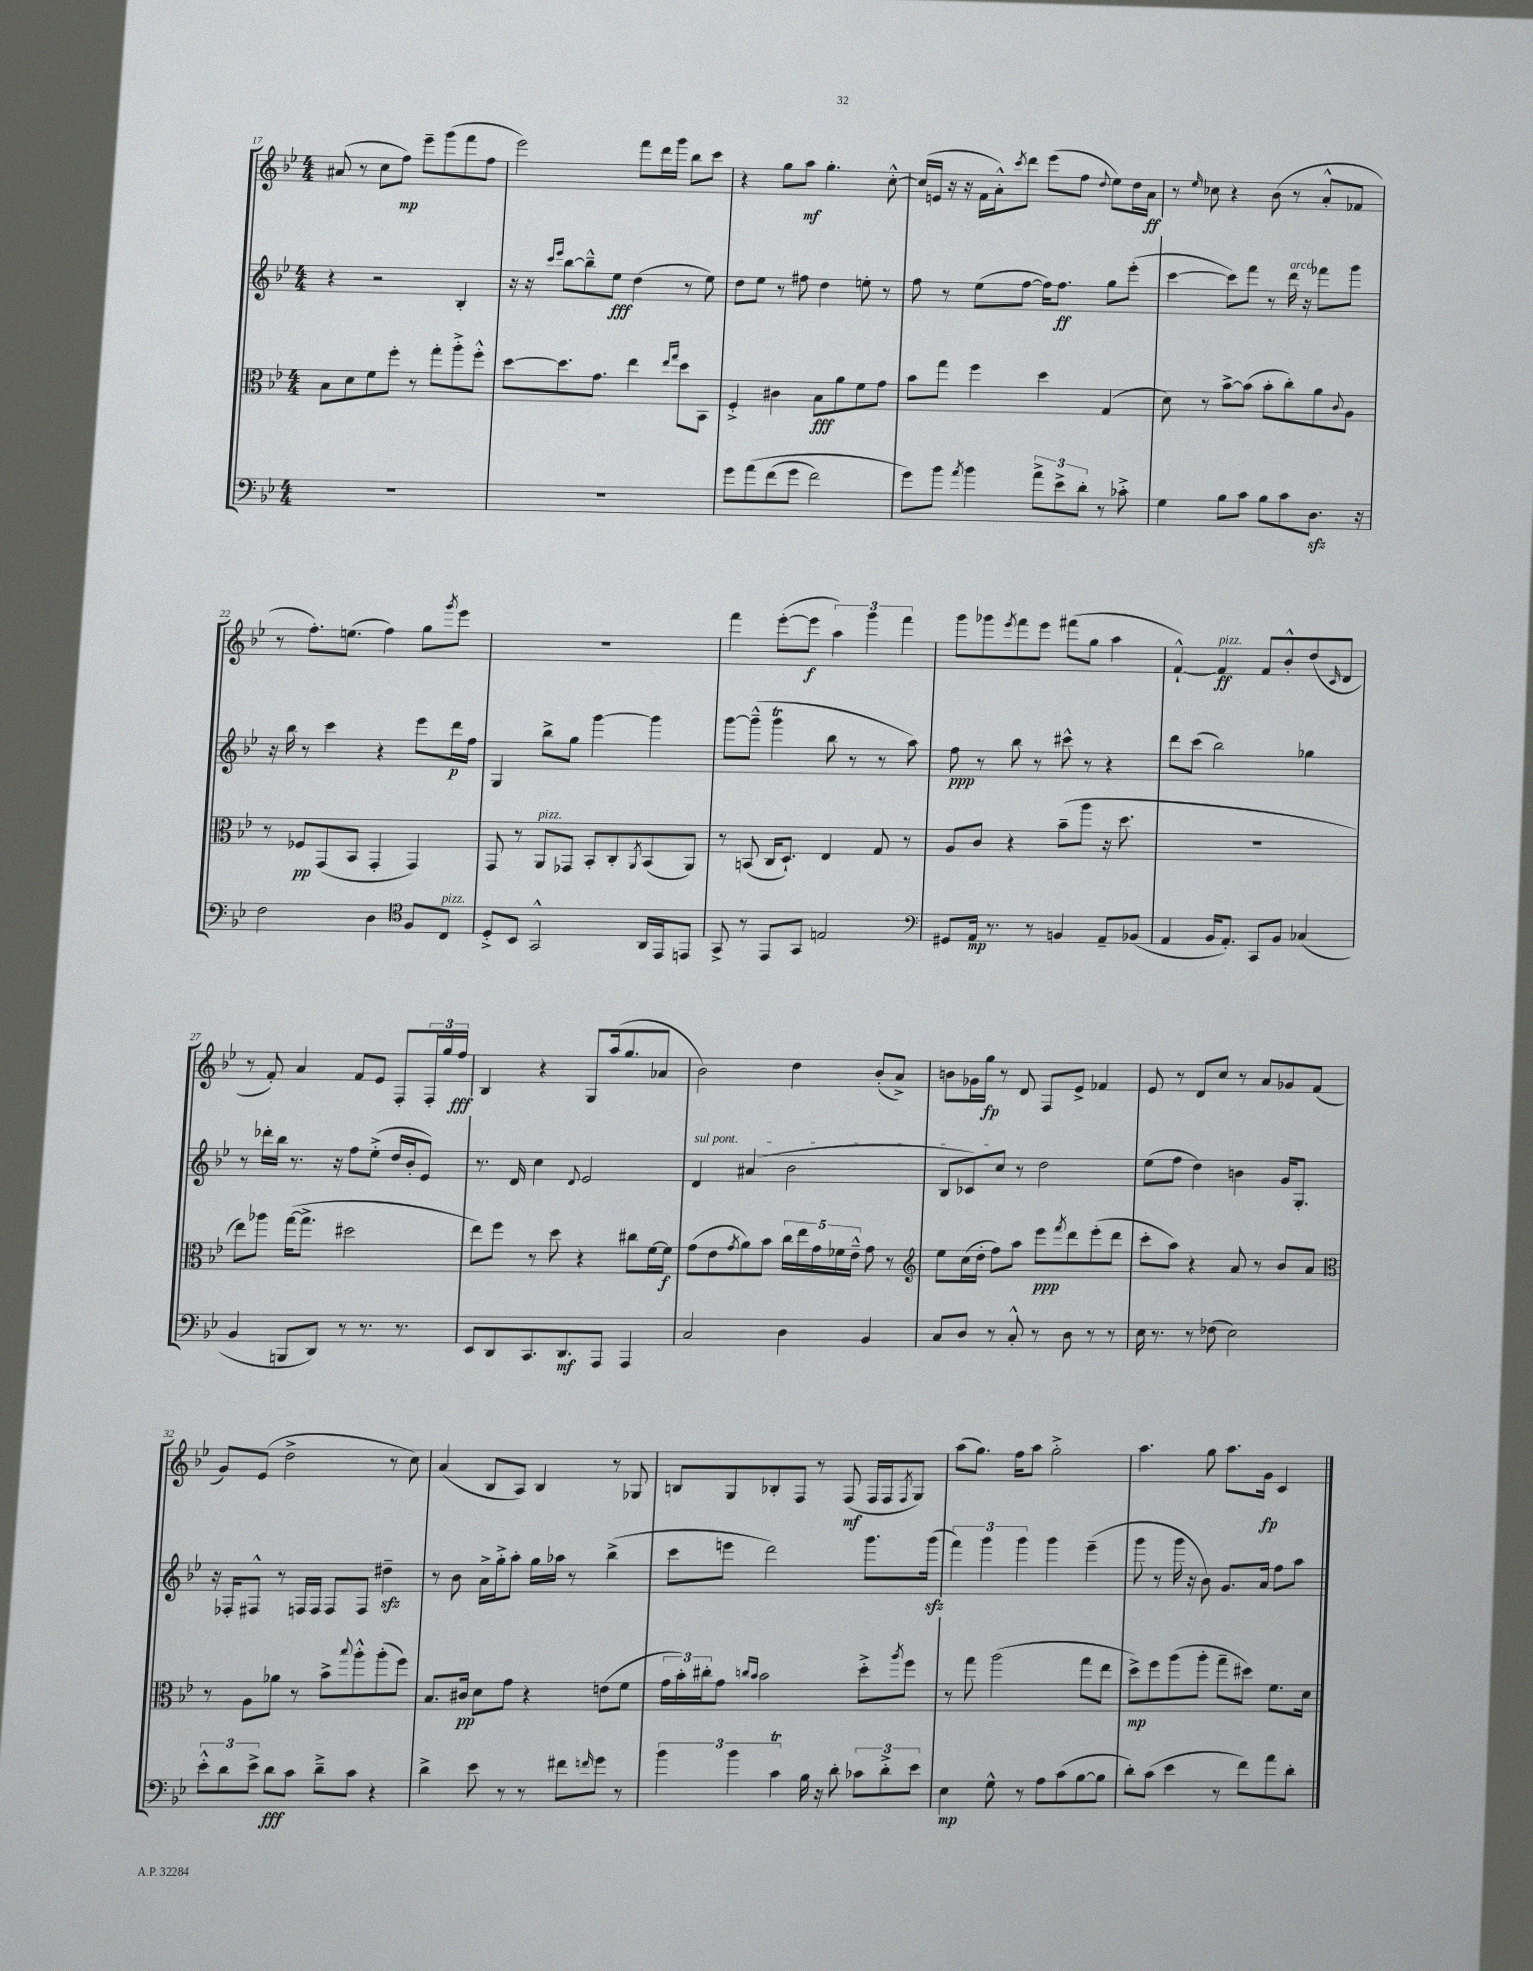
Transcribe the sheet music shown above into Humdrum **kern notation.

**kern	**kern	**kern	**kern
*staff4	*staff3	*staff2	*staff1
*clefF4	*clefC3	*clefG2	*clefG2
*k[b-e-]	*k[b-e-]	*k[b-e-]	*k[b-e-]
*M4/4	*M4/4	*M4/4	*M4/4
1r	8B-	4r	(8a#
.	8d	.	8r
.	8f	2r	8cc
.	8ff'	.	8ff)
.	8r	.	8eee-~
.	8gg'	.	(8ggg
.	8aa'^	4B-'	8fff
.	8ff'^^	.	8ff
=	=	=	=
1r	[8dd	16r	2eee-)
.	.	16r	.
.	.	16qqccc	.
.	.	16qqeee-	.
.	8.dd]	[8bb-	.
.	.	8bb-~^^]	.
.	8.g	.	.
.	.	8ee-	.
.	4ee-	(4dd	8fff
.	.	.	16ddd
.	.	.	16ggg
.	16qqee-	.	.
.	16qqgg	.	.
.	8dd	8r	8bb-
.	8BB-	8ee-)	8ccc
=	=	=	=
8g	4F'^	8dd	4r
&(8a	.	8ee-	.
(8f	4c#	8r	8gg
8g	.	8ff#	8aa
2f)	8B-	4dd	4.gg'
.	8a	.	.
.	8f	8ee'	.
.	8g	8r	[8cc'^^
=	=	=	=
8g&)	8b-	8ff	(16cc]
.	.	.	16e
8b-	8gg	8r	16r
.	.	.	16r
8qa	.	.	.
4b-	4ff	(8ee-	16f
.	.	.	16a'^^)
.	.	.	8qccc
.	.	[8ff	8ddd
12a^	4dd	16ff])	(8eee-
.	.	8.ff	.
12e-^	.	.	.
.	.	.	8ff
12d'	.	.	.
.	.	.	8qqdd
8r	(4G	8gg	8ee-)
8c-'^	.	(8eee-'	16dd
.	.	.	16a
=	=	=	=
4G	8d)	[4ccc	8r
.	.	.	16qqee-
.	8r	.	8cc-
8B-	[8b-^	8ccc])	4r
8c	(8b-]	8fff	.
8B-	8b-'	8r	(8b-
8c	8cc')	16ddd	8r
.	.	16r	.
8.D	8a	8fff-	8a'^^
.	8qqc	.	.
.	8A	8ggg	8f-
16r	.	.	.
=	=	=	=
2F	8r	16r	8r
.	.	16bb-	.
.	8F-	8r	8.ff')
.	(8GG	4ccc	.
.	.	.	(8.ee
.	8BB-	.	.
4D	4GG'	4r	4ff)
*clefC4	*	*	*
8F	4GG)	8eee-	8gg
.	.	.	8qggg
8C	.	16ddd	8eee-
.	.	16ff	.
=	=	=	=
8D'^	8GG	4G	1r
8BB-	8r	.	.
2GG^^	8AA	8bb-^	.
.	8GG-	8gg	.
.	8BB-'	[4ggg	.
.	8C'	.	.
.	8qAA	.	.
16AA	(8BB-	4ggg]	.
16EE-	.	.	.
8EE	8AA)	.	.
=	=	=	=
8GG^	8r	[8ggg	4fff
8r	(8BB	(8ggg~^^]	.
8EE-	16C	4ggg	([8eee-'
.	8.D`)	.	.
8GG	.	.	8eee-]
2E	4E-	8bb-	6aa)
.	.	8r	.
.	.	.	6ggg
.	8G	8r	.
.	.	.	6fff
.	8r	8aa)	.
=	=	=	=
*clefF4	*	*	*
8GG#	8A	8ff	8ggg
16AA	8c	8r	8ggg-
8.r	.	.	.
.	.	.	8qeee-
.	4r	8bb-	8fff
8r	.	8r	8eee-
4BB	(8b-~	8ccc#^^	(8fff#
.	8aa	8r	8gg
8AA~	16r	4r	4aa
.	8.dd	.	.
(8BB-	.	.	.
=	=	=	=
4AA	1r	8ddd	[4f`^^)
.	.	(8ccc	.
16BB-	.	2bb-)	4f]
8.AA')	.	.	.
8CC	.	.	8f
8BB-	.	.	8b-'^^
(4C-	.	4gg-	(8dd
.	.	.	16qqc
.	.	.	8d
=	=	=	=
4BB-	8ee-)	8r	8r
.	8aa-	16ddd-'	8f')
.	.	16bb-	.
8BBB	([16gg	8.r	4a
.	8.gg^]	.	.
8DD)	.	.	.
.	.	16r	.
8r	2dd#	8ff	8f
8.r	.	(8ee-'^	8e-
.	.	16dd	8F'
8.r	.	16b-'	.
.	.	8e-)	24F'
.	.	.	24gg
.	.	.	24ff
=	=	=	=
8EE-	8ee-)	8.r	4B-
8DD	8ff	.	.
.	.	16d	.
8.CC	8r	4cc	4r
.	8dd	.	.
8.DD	.	.	.
.	.	8qqd	.
.	4r	2e-	8G
8AAA	.	.	(16aa
.	.	.	8.gg
4AAA	8cc#	.	.
.	[16f	.	8a-
.	16f]	.	.
=	=	=	=
2C	(8g	4d	2b-)
.	8e-	.	.
.	8qg	.	.
.	8a)	(4a#	.
.	8b-	.	.
4D	20cc	2b-	4dd
.	20ee-	.	.
.	20g	.	.
.	20f-	.	.
.	20e-~^^	.	.
4BB-	8g	.	(8b-'
.	8r	.	8a^)
=	=	=	=
*	*clefG2	*	*
8C	8ee-	8B-	8b
8D	(16cc	8c-)	16g-
.	16dd'	.	16gg
8r	8ff)	8cc	8r
8C'^^	8aa	8r	8d
8r	8eee-	2dd	8F
.	8qfff	.	.
8D	8ddd	.	8e-^
8r	(8eee-'	.	4f-
8r	8ddd	.	.
=	=	=	=
16E-	8ccc'	(8ee-	8e-
8.r	.	.	.
.	8aa)	8ff	8r
8r	4r	4dd)	8d
(8F-	.	.	8cc
2E-)	8a	4b	8r
.	8r	.	8a
.	8b-	16g	8g-
.	.	8.G'	.
.	8a	.	(8f
=	=	=	=
*	*clefC3	*	*
12e-'^^	8r	16r	8g)
.	.	16F-'	.
12d	.	.	.
.	8A	8F#^^	(8e-
12e-^	.	.	.
8d	8a-	8r	2dd^
8c	8r	16F	.
.	.	16F	.
8d~^	8b-^	8F	.
.	8qqbb-	.	.
8c	8aa'^^	8F	.
4r	(8aa'	4dd#~	8r
.	8ff)	.	8cc)
=	=	=	=
4d^	8.B-	8r	(4a
.	.	8b-	.
.	16c#	.	.
8e-	8d	16a^	8B-
.	.	16gg'^	.
8r	8g	8aa'	8A)
8r	4r	16gg	4B-
.	.	16aa-	.
8f#	.	8r	.
16qqf	.	.	.
8g	(8e	(4bb-^	8r
8r	8f	.	8G-
=	=	=	=
6b-	24g	8ccc	8B
.	24b-')	.	.
.	24cc#'	.	.
.	8g	8eee	8G
6b-	.	.	.
.	16qqcc	.	.
.	16qqb-	.	.
.	2b-	2ddd)	8B-'
6c	.	.	.
.	.	.	8F
16B-	.	.	8r
16r	.	.	.
8d'	.	.	(8F
12c-	8dd'^	8.ggg	16F
.	.	.	16F
12d'^	.	.	.
.	8qaa	.	8qF
.	8ff	.	8G)
12e-	.	.	.
.	.	(16ggg	.
=	=	=	=
4E-	8r	6fff)	(8aa
.	8gg	.	8.gg)
.	.	6ggg	.
8G^^	(2aa	.	.
.	.	.	16ff
.	.	6ggg	.
8r	.	.	8aa
8A	.	4ggg	2gg'^
(8c	.	.	.
[8B-	8gg	(4eee-~	.
8B-]	8ee-	.	.
=	=	=	=
8d')	8dd^)	8ggg	4.aa
(8c	8ff	8r	.
4e-	(8aa	16ggg	.
.	.	16r	.
.	8aa'	8b-)	8gg
8r	8gg~	8.g	8.aa
8f)	8dd#)	.	.
.	.	16a	16g
8a	8.f	8ff	4c
8d'	.	8aa	.
.	16d	.	.
==	==	==	==
*-	*-	*-	*-
